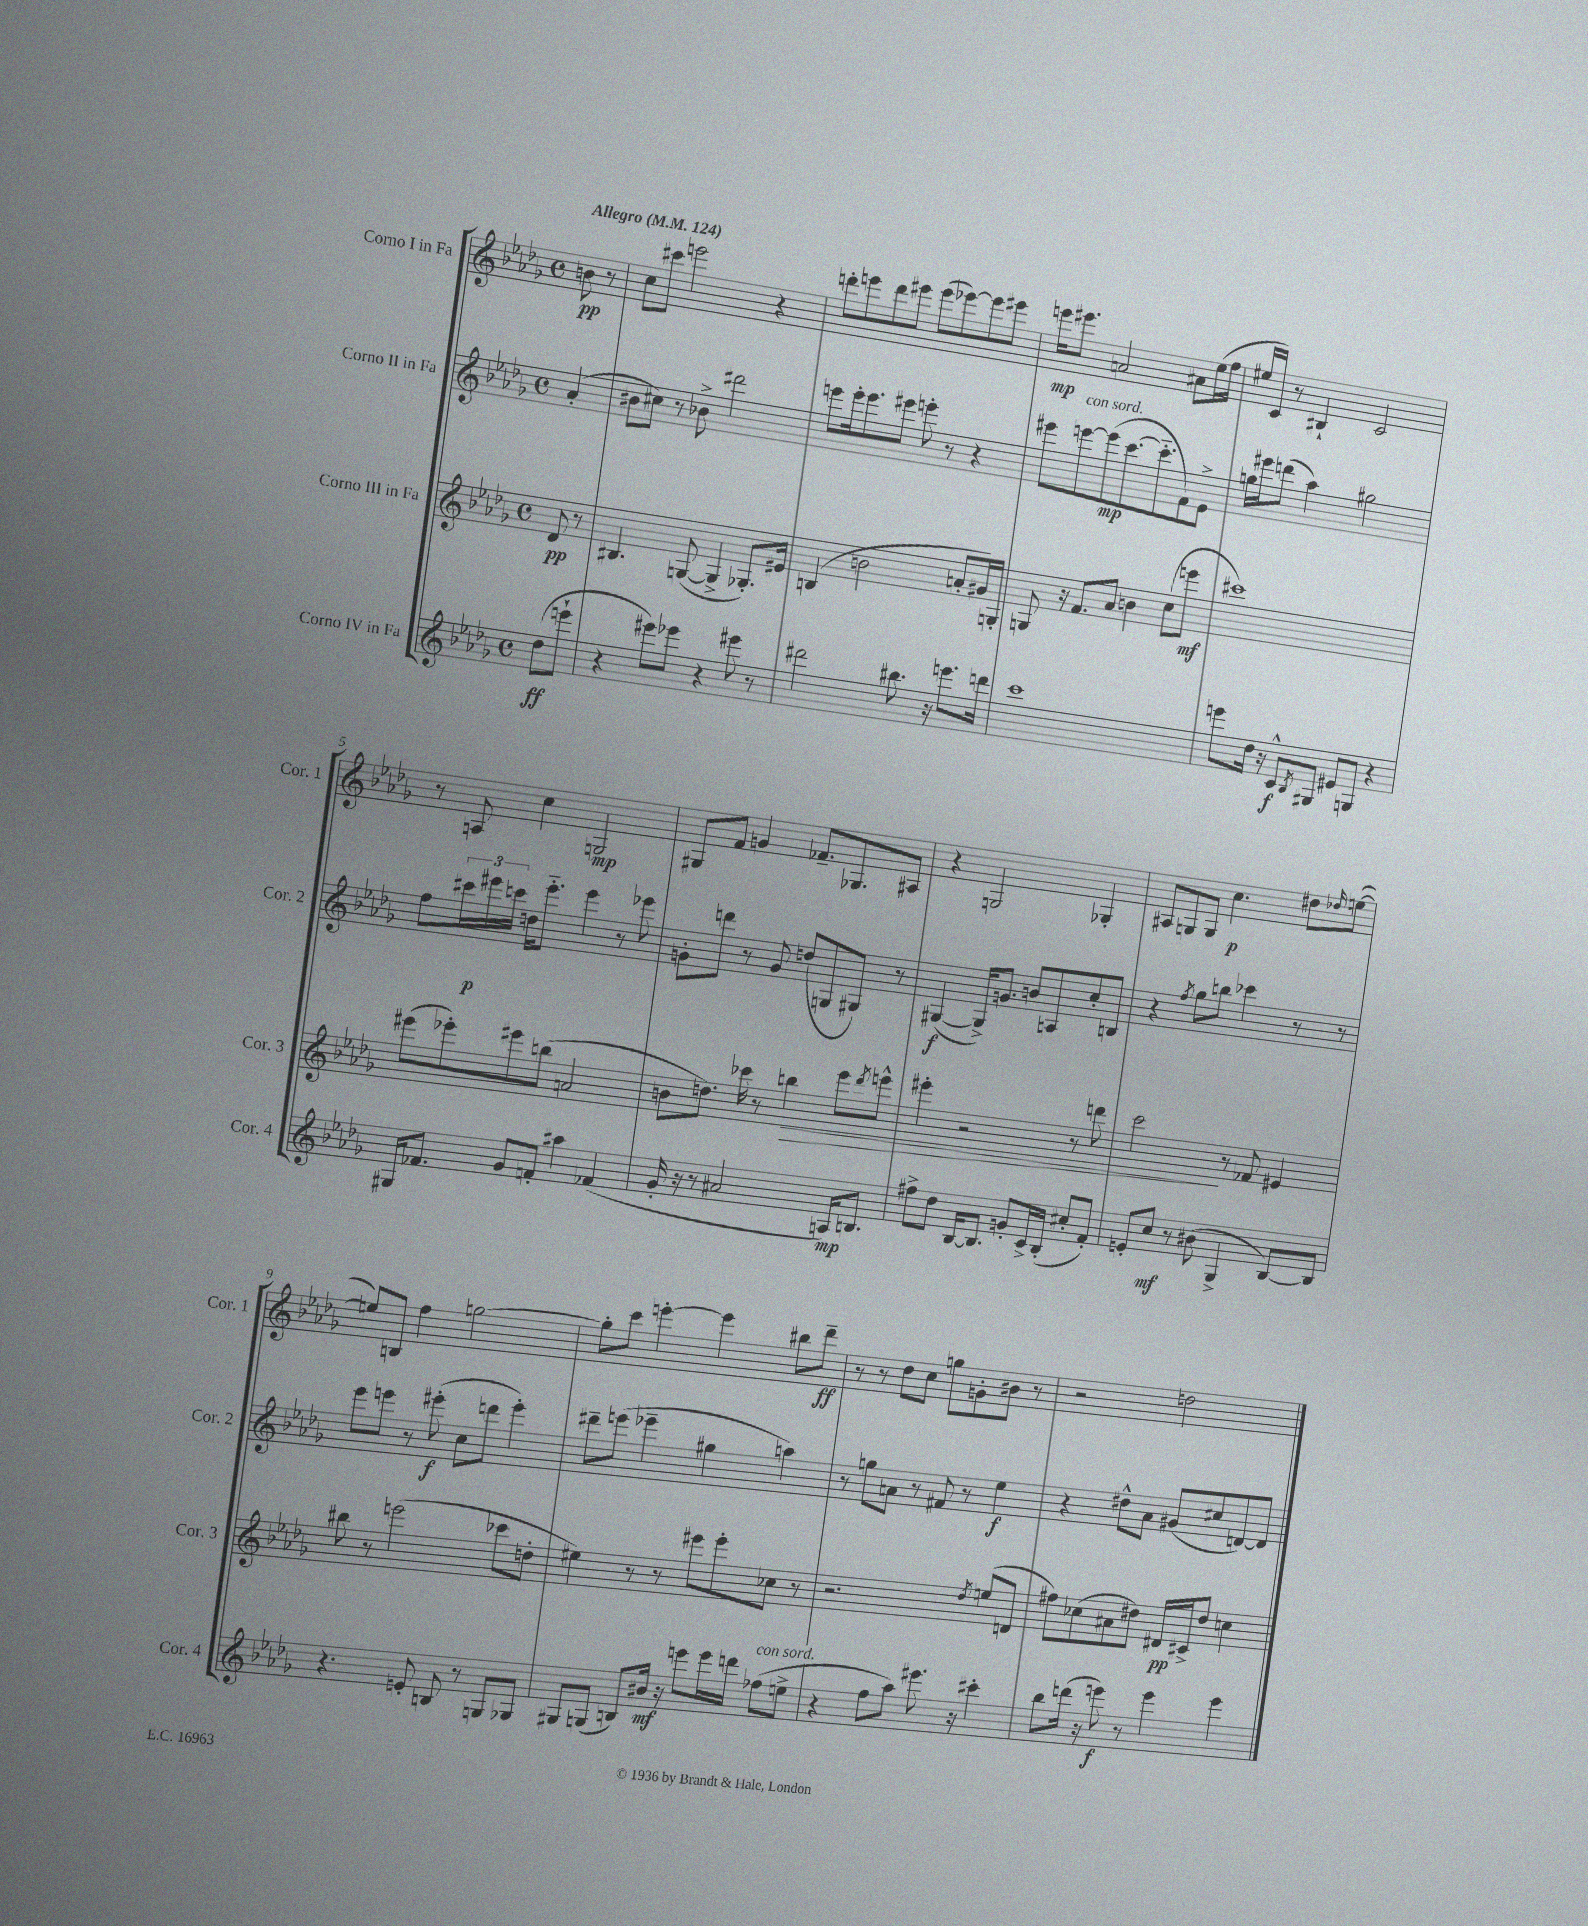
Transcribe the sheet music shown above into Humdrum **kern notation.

**kern	**kern	**kern	**kern
*staff4	*staff3	*staff2	*staff1
*clefG2	*clefG2	*clefG2	*clefG2
*k[b-e-a-d-g-]	*k[b-e-a-d-g-]	*k[b-e-a-d-g-]	*k[b-e-a-d-g-]
*M4/4	*M4/4	*M4/4	*M4/4
*met(c)	*met(c)	*met(c)	*met(c)
*MM124	*MM124	*MM124	*MM124
(8dd-	8d-	(4a-'	8b
8eee`	8r	.	8r
=	=	=	=
4r	4.B#	8b#	8cc
.	.	8cc#)	8ccc#
8eee#)	.	8r	2eee
8eee-	([8G	8b-^	.
4r	4G^]	2ddd#	.
8eee#	8.G-')	.	4r
8r	.	.	.
.	16e#	.	.
=	=	=	=
2ddd#	(4B	8eee	8ddd'
.	.	16eee'	8eee
.	.	8.eee	.
.	2b	.	8ddd
.	.	8eee#	8eee#
8.bb#	.	8eee'	(8eee#
.	.	8r	[8eee-)
16r	.	.	.
8.eee	8a'	4r	8eee-]
.	16g#)	.	8eee#
16ddd	16G'	.	.
=	=	=	=
1ccc	8G	8eee#	16eee
.	.	.	8.eee#
.	16r	[8eee	.
.	8.f	.	.
.	.	(8eee]	2a
.	8a-	[8.ccc	.
.	4b	.	.
.	.	8.ccc'~]	.
.	(8cc	8f)	8a#
.	8eee	8e-^	(16ee-
.	.	.	16ff
=	=	=	=
8eee	1ccc#)	16gg	16ee#
.	.	16eee#	16c)
16dd-	.	(8ddd	8r
16r	.	.	.
8c^^	.	4aa-)	4B#`
8qB-	.	.	.
8G#	.	.	.
8e#	.	2gg#	2c
8G	.	.	.
4r	.	.	.
=	=	=	=
16G#	(8eee#	8ff	8r
8.f-	.	.	.
.	8eee-')	24ccc#	8A
.	.	24eee#	.
.	.	24ccc	.
8g-	8eee#	16dd	4cc
.	.	8.eee#'~	.
8f'	(8bb	.	.
4aa#	2a	4eee#	2G
(4f-	.	8r	.
.	.	8eee-	.
=	=	=	=
16g-'	8b	8g'	8G#
16r	.	.	.
8r	8.dd)	8ddd	8f
2a#	.	8r	4g
.	16ccc-	.	.
.	8r	8g	.
.	4bb	(8dd	8.f-~
.	.	8G	.
.	.	.	8.G-
16A)	8eee-	8G#)	.
8.B	.	.	.
.	8qddd-	.	.
.	8eee^^	8r	8A#
=	=	=	=
8ff#^	4eee#'	([4G#	4r
8dd-	.	.	.
[16B-	2r	16G#^])	2G
8.B-]	.	8.g	.
8g'	.	8b	.
16c^	.	8A	.
(16B-'	.	.	.
8cc#'	8r	8cc'	4G-'
8f')	8ddd	8B	.
=	=	=	=
8e'	2ccc	4r	8A#
8cc	.	.	8G
.	.	8qff	.
8r	.	8gg-	8G
(8b#	.	8bb	4.cc
4G-^	8r	4ccc-	.
.	8f-	.	.
[8B-)	4e#	8r	8dd#
.	.	.	16qqdd-
8B-]	.	8r	([8ee
=	=	=	=
4.r	8bb#	8eee-	8ee])
.	8r	8eee	8B
.	(2eee	8r	4ff
8e'	.	(8eee#'	.
8B	.	8cc	[2gg
8r	.	8ddd	.
8G	8ccc-	4eee#')	.
8G-	8dd'	.	.
=	=	=	=
8G#	4ee#)	8ddd#~	8gg']
(8G	.	(8eee	8ccc
8B)	8r	4eee-~	[4eee'
16b#	8r	.	.
16r	.	.	.
8eee	8eee#	4gg#	4eee]
16eee	8eee#'	.	.
16ddd	.	.	.
(8ff-	8cc-	4aa)	8bb#
8ee^	8r	.	8ddd-~
=	=	=	=
4r	2.r	8r	8r
.	.	8gg	8r
8ff	.	8a	8dd-
8aa-)	.	8r	8cc
8.eee#	.	8f#	8gg
.	.	8r	8g'
16r	.	.	.
.	8qdd-	.	.
4ccc#'	(8ee	4ee-	8b#
.	8d	.	8r
=	=	=	=
8bb-	8ff#)	4r	2r
(16ddd	(8cc-	.	.
16r	.	.	.
8eee)	8a#	8dd#^^	.
8r	8dd#)	8a-	.
4eee	16d#	(8g#	2dd
.	16c#^	.	.
.	8dd#	8cc#	.
4eee	4cc	[8d)	.
.	.	8d]	.
==	==	==	==
*-	*-	*-	*-
